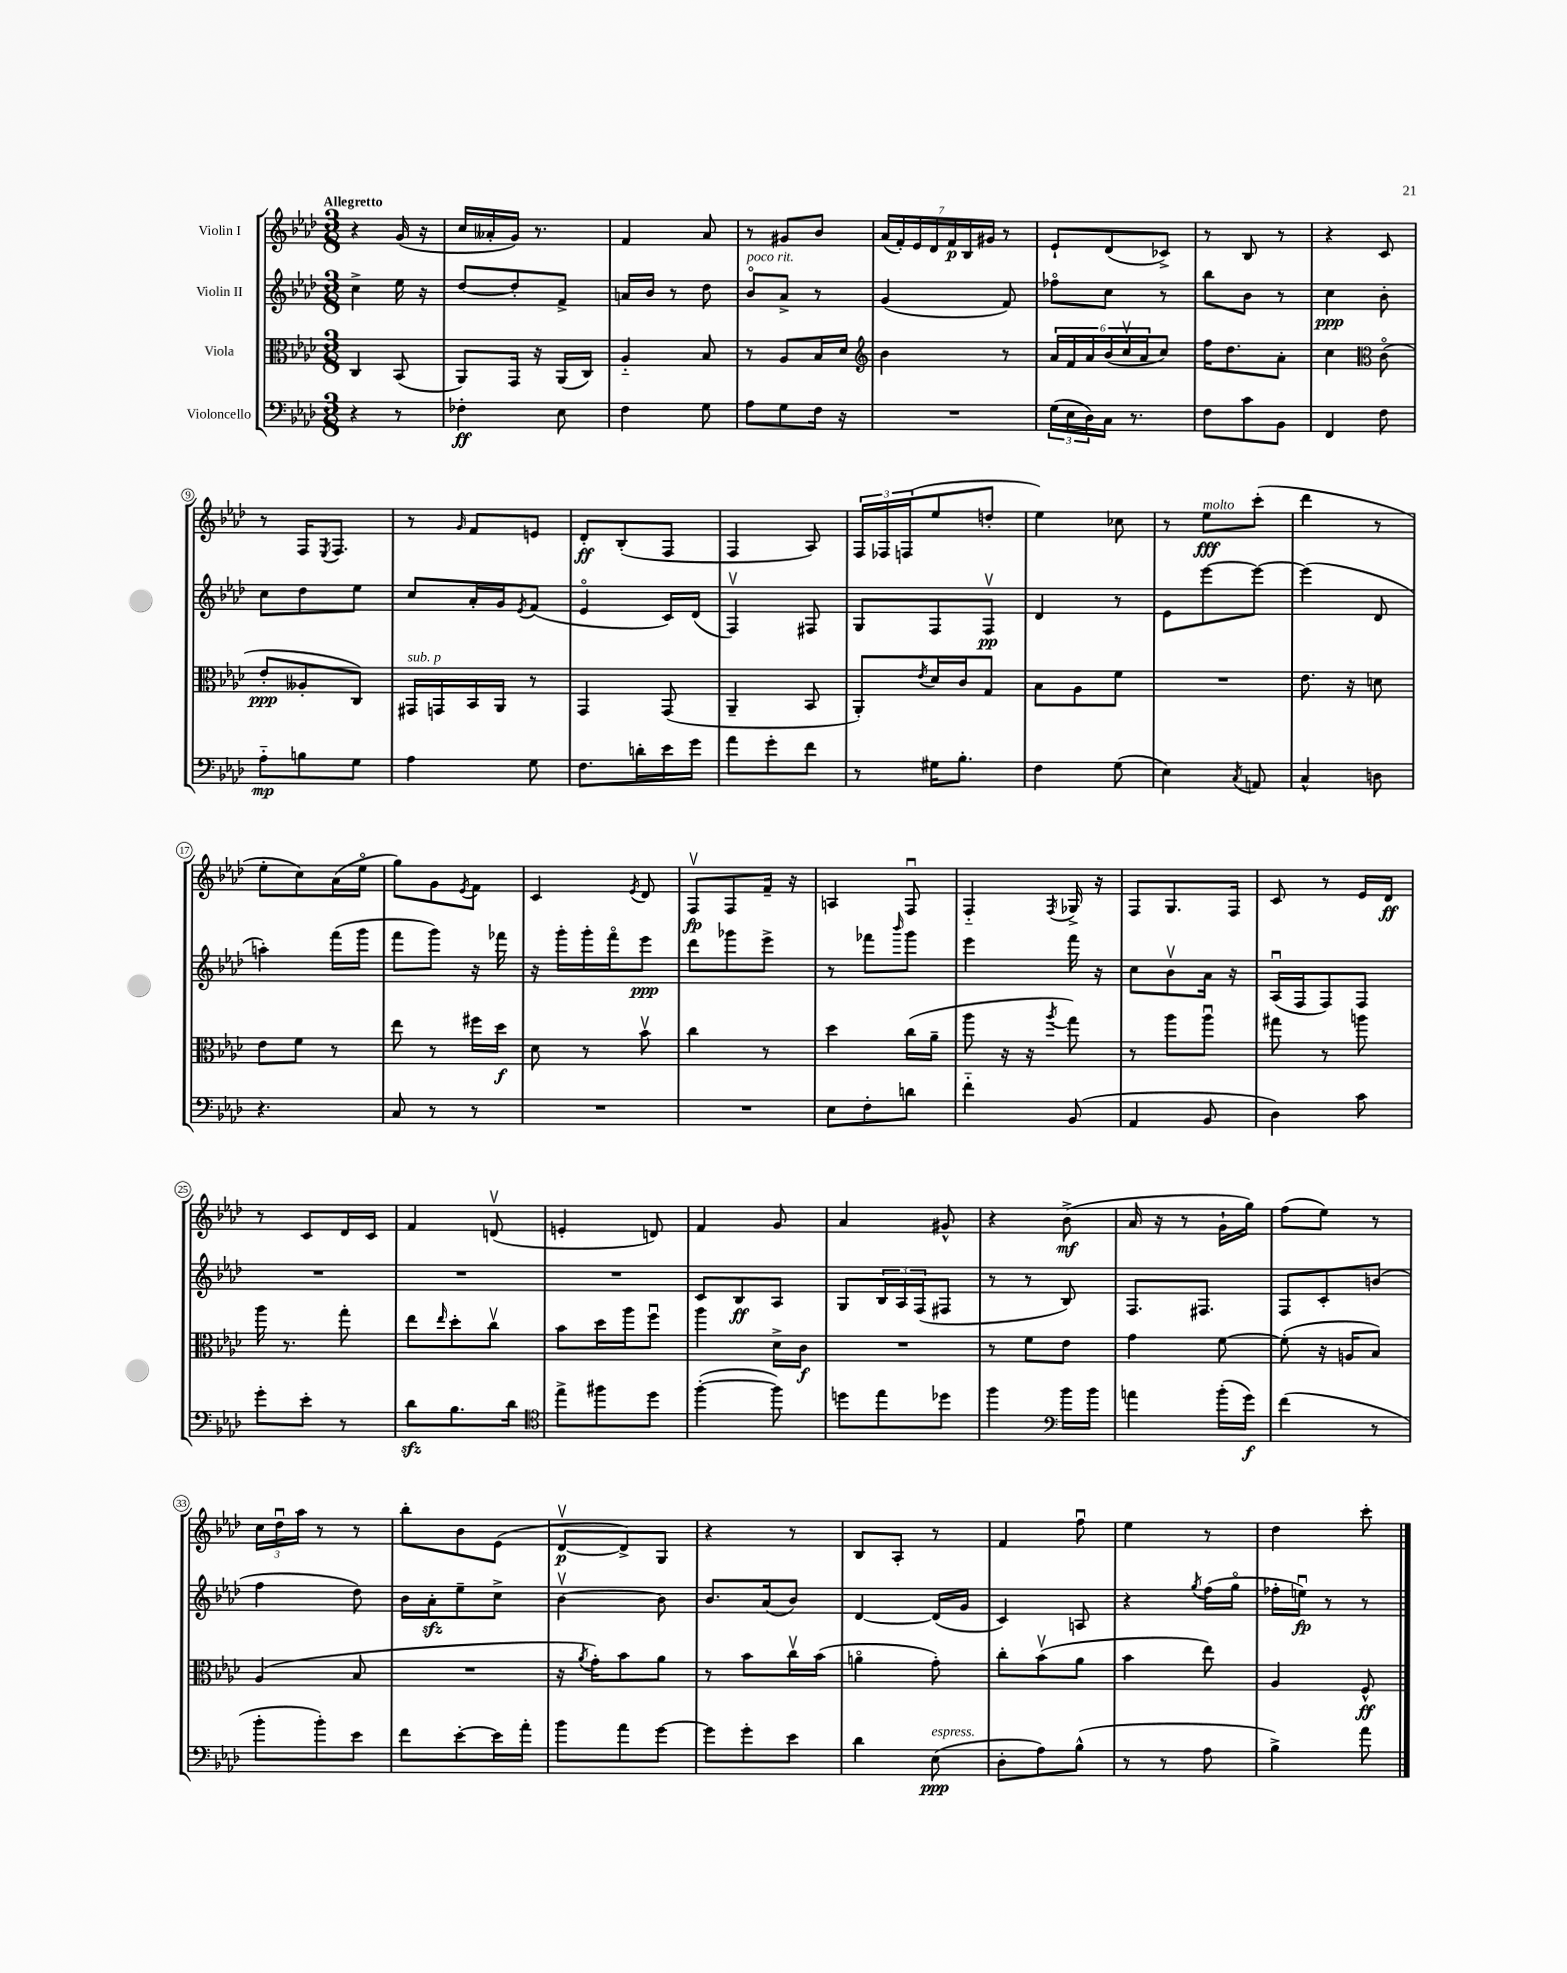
<<
\new StaffGroup <<
\new Staff = "s0" \with { instrumentName = "Violin I" } {
    \clef treble \key aes \major \numericTimeSignature \time 3/8 \tempo "Allegretto"
    r4 g'16( r16 |
    c''16 aeses'16-. g'16) r8. |
    f'4 aes'8 |
    r8 gis'8 bes'8 |
    \tuplet 7/4 { aes'16( f'16-.) ees'16 des'16 f'16\p bes16 gis'16 } r8 |
    ees'8-! des'8( ces'8->) |
    r8 bes8 r8 |
    r4 c'8 |
    r8 f16 \acciaccatura { ees8 } f8. |
    r8 \grace { g'16 } f'8 e'8 |
    des'8-.\ff bes8-.( f8 |
    f4 aes8) |
    \tuplet 3/2 { f16 fes16 f16( } ees''8 d''8-. |
    ees''4) ces''8 |
    r8 ees''8\fff^\markup { \italic "molto" } c'''8-.( |
    des'''4 r8 |
    ees''8-. c''8) aes'16( ees''16\flageolet |
    g''8) g'8 \acciaccatura { ees'8 } f'8 |
    c'4 \acciaccatura { ees'8 } des'8 |
    f8\upbow\fp f8 f'16-- r16 |
    a4 f8\downbow |
    f4-_ \acciaccatura { f8 } ges16-> r16 |
    f8 g8. f16 |
    c'8 r8 ees'16 des'16\ff |
    r8 c'8 des'16 c'16 |
    f'4 d'8\upbow( |
    e'4-. d'8) |
    f'4 g'8 |
    aes'4 gis'8-^ |
    r4 bes'8->\mf( |
    aes'16 r16 r8 g'16-! g''16) |
    f''8( ees''8) r8 |
    \tuplet 3/2 { c''16 des''16\downbow aes''16 } r8 r8 |
    bes''8-. bes'8 ees'8( |
    des'8~\upbow\p des'8->) g8 |
    r4 r8 |
    bes8 aes8-. r8 |
    f'4 f''8\downbow |
    ees''4 r8 |
    des''4 c'''8-. \bar "|." |
}
\new Staff = "s1" \with { instrumentName = "Violin II" } {
    \clef treble \key aes \major \numericTimeSignature \time 3/8
    c''4-> ees''16 r16 |
    des''8~ des''8-. f'8-> |
    a'16 bes'16 r8 des''8 |
    bes'8\flageolet^\markup { \italic "poco rit." } aes'8-> r8 |
    g'4( f'8) |
    fes''8\flageolet c''8 r8 |
    bes''8 bes'8 r8 |
    c''4\ppp bes'8-. |
    c''8 des''8 ees''8 |
    c''8 aes'16-. g'16 \acciaccatura { ees'8 } f'8( |
    ees'4\flageolet c'16) des'16( |
    f4\upbow) fis8 |
    g8 f8 f8\upbow\pp |
    des'4 r8 |
    ees'8 ees'''8~ ees'''8~ |
    ees'''4( des'8 |
    a''4-.) f'''16( g'''16 |
    f'''8 g'''8) r16 fes'''16 |
    r16 g'''16-. g'''16-. f'''16\flageolet ees'''8\ppp |
    des'''8 ges'''8 ees'''8-> |
    r8 fes'''8 \grace { bes'''16 } g'''8 |
    ees'''4 f'''16 r16 |
    c''8 bes'8\upbow aes'16 r16 |
    aes16\downbow( f16 f8) f8 |
    R4. |
    R4. |
    R4. |
    c'8 bes8\ff aes8 |
    g8 \tuplet 3/2 { bes16 aes16 f16( } fis8 |
    r8 r8 bes8) |
    f8. fis8. |
    f8 c'8-. b'8( |
    f''4 des''8) |
    bes'16 aes'16-.\sfz ees''8-- c''8-> |
    bes'4~\upbow bes'8 |
    bes'8. aes'16( bes'8) |
    des'4~ des'16( g'16 |
    c'4) a8 |
    r4 \acciaccatura { g''8 } f''16( g''16\flageolet |
    fes''16-. e''16\downbow\fp) r8 r8 \bar "|." |
}
\new Staff = "s2" \with { instrumentName = "Viola" } {
    \clef alto \key aes \major \numericTimeSignature \time 3/8
    c4 bes,8( |
    aes,8) g,16 r16 aes,16( c16) |
    aes4-_ bes8 |
    r8 aes8 bes16 des'16 |
    \clef treble bes'4 r8 |
    \tuplet 6/4 { aes'16 f'16 aes'16 bes'16( c''16\upbow aes'16 } c''8) |
    f''16 des''8. aes'8-. |
    c''4 \clef alto c'8\flageolet( |
    ees'8-.\ppp aeses8-. c8) |
    gis,16^\markup { \italic "sub. p" } g,16 bes,16 aes,16 r8 |
    g,4 g,8( |
    aes,4-- bes,8 |
    aes,8-.) \acciaccatura { ees'8 } des'16 c'16 g8 |
    bes8 aes8 f'8 |
    R4. |
    ees'8. r16 d'8 |
    ees'8 f'8 r8 |
    ees''8 r8 fis''16 des''16\f |
    des'8 r8 bes'8\upbow |
    c''4 r8 |
    des''4 c''16( aes'16-- |
    aes''8 r16 r16 \acciaccatura { aes''8 } g''8) |
    r8 aes''8 aes''8\downbow |
    gis''8 r8 a''8 |
    aes''16 r8. g''8-. |
    ees''8 \grace { ees''16 } des''8-. c''8\upbow |
    bes'8 des''16 aes''16 f''8\downbow |
    aes''4 des'16-> c'16\f |
    R4. |
    r8 f'8 ees'8 |
    g'4 f'8~ |
    f'8-.( r16 a16 bes8) |
    aes4( bes8 |
    R4. |
    r16 \acciaccatura { aes'8 } g'16-.) bes'8 aes'8 |
    r8 bes'8 c''16\upbow bes'16( |
    a'4\flageolet g'8-.) |
    c''8-. bes'8\upbow( aes'8 |
    bes'4 ees''8) |
    aes4 f8-^\ff \bar "|." |
}
\new Staff = "s3" \with { instrumentName = "Violoncello" } {
    \clef bass \key aes \major \numericTimeSignature \time 3/8
    r4 r8 |
    fes4-.\ff ees8 |
    f4 g8 |
    aes8 g8 f16 r16 |
    R4. |
    \tuplet 3/2 { g16( ees16 des16) } c16 r8. |
    f8 c'8 bes,8 |
    f,4 f8 |
    aes8-_\mp b8 g8 |
    aes4 g8 |
    f8. d'16-. ees'16 g'16 |
    aes'8 g'8-. f'8 |
    r8 gis16 bes8.-. |
    f4 g8( |
    ees4) \acciaccatura { c8 } a,8 |
    c4-^ d8 |
    r4. |
    c8 r8 r8 |
    R4. |
    R4. |
    ees8 f8-. d'8 |
    f'4-_ bes,8( |
    aes,4 bes,8 |
    des4) c'8 |
    g'8-. ees'8-. r8 |
    des'8\sfz bes8. des'16 |
    \clef tenor ees''8-> fis''8 des''8 |
    f''4~-.( f''8) |
    d''8 ees''8 des''8 |
    f''4 \clef bass bes'16 bes'16 |
    a'4 bes'16-.( g'16\f) |
    f'4( r8 |
    bes'8-. bes'8-.) ees'8 |
    f'8 ees'8~-. ees'16 aes'16-. |
    bes'8 aes'8 g'8~ |
    g'8 g'8-. ees'8 |
    des'4 ees8\ppp^\markup { \italic "espress." }( |
    des8-. aes8) bes8-^( |
    r8 r8 aes8 |
    bes4->) aes'8 \bar "|." |
}
>>
>>
\layout { \context { \Score \override BarNumber.stencil = #(make-stencil-circler 0.1 0.3 ly:text-interface::print) } }
